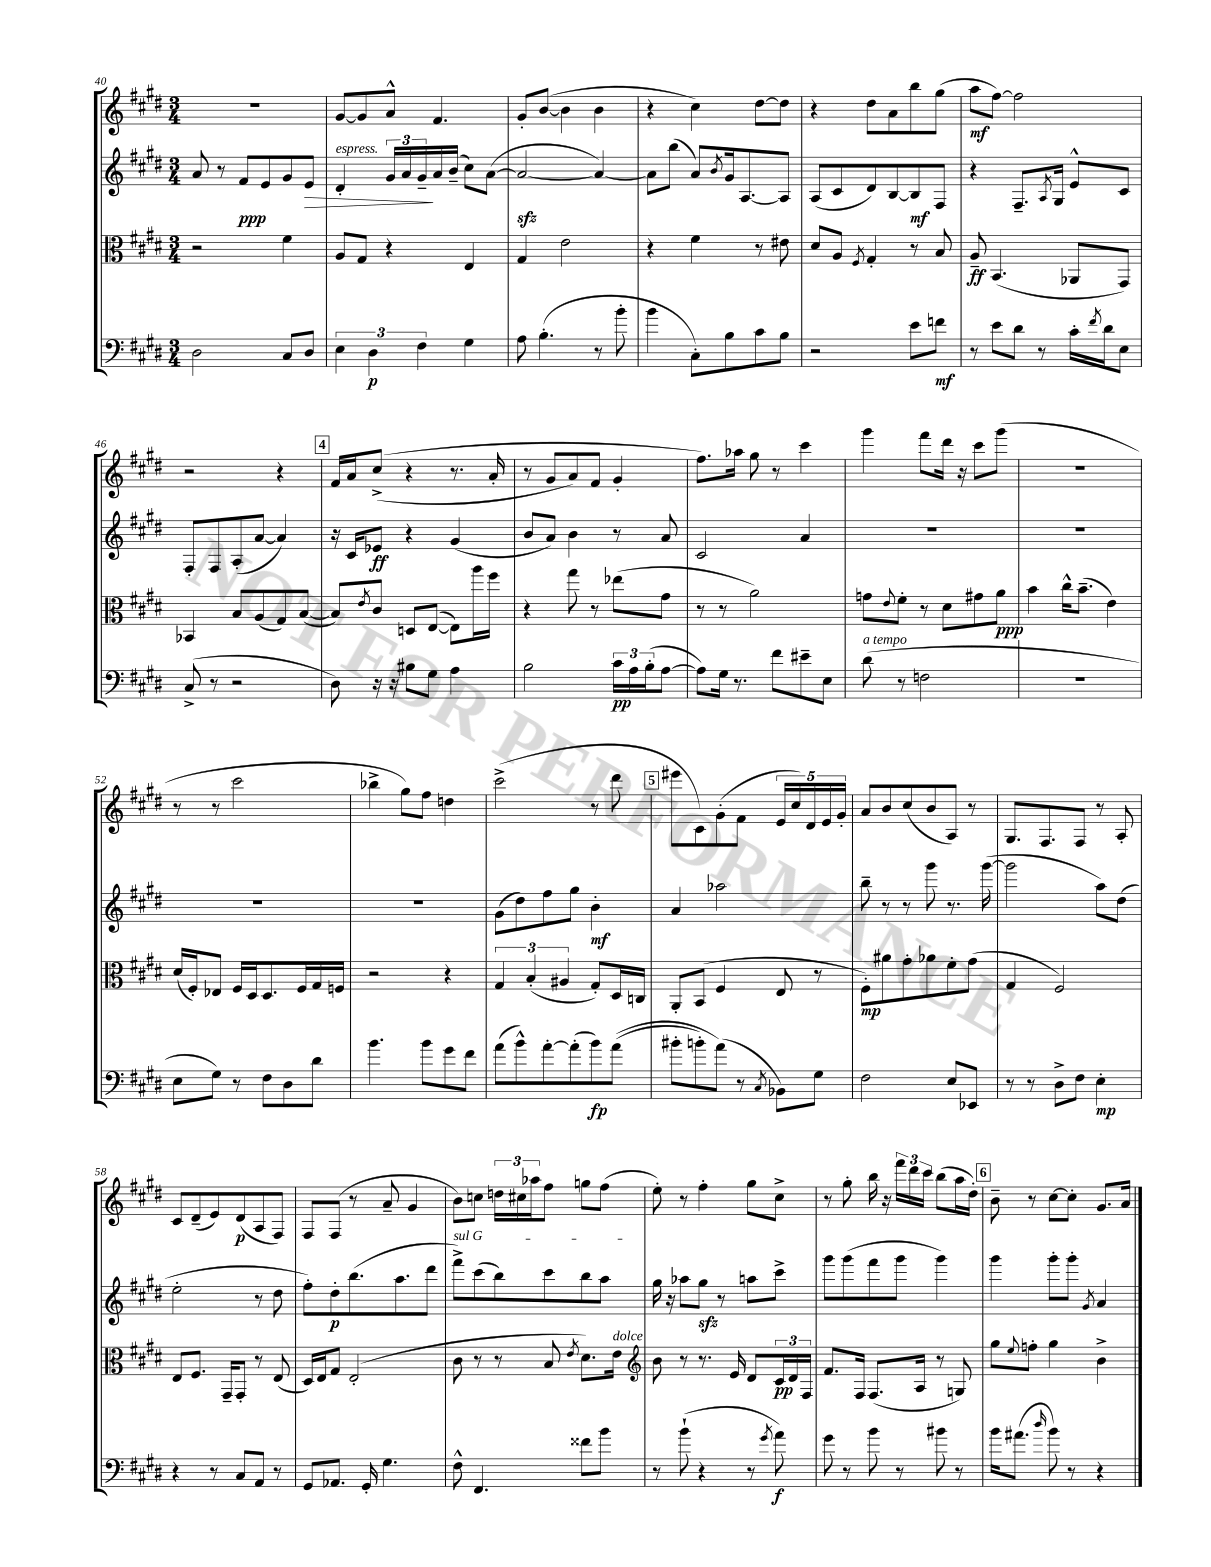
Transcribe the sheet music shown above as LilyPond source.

<<
\new StaffGroup <<
\new Staff = "s0" {
    \clef treble \key e \major \numericTimeSignature \time 3/4
    R2. |
    gis'8~ gis'8 a'8-^ fis'4. |
    gis'8-. b'8~( b'4 b'4 |
    r4 cis''4) dis''8~ dis''8 |
    r4 dis''8 a'8 b''8 gis''8( |
    a''8\mf fis''8~) fis''2 |
    r2 r4 |
    \mark \markup { \box "4" } fis'16 a'16 cis''8->(\( r4 r8. a'16-. |
    r8 gis'8 a'8) fis'8 gis'4-. |
    fis''8.\) aes''16 gis''8 r8 cis'''4 |
    gis'''4 fis'''8 dis'''16 r16 cis'''8 gis'''8( |
    R2. |
    r8 r8 cis'''2 |
    bes''4-> gis''8) fis''8 d''4 |
    cis'''2->( r8 dis'''8 |
    \mark \markup { \box "5" } eis'''8 cis'8) gis'8-.( fis'8 \tuplet 5/4 { e'16 cis''16) dis'16 e'16 gis'16-. } |
    a'8 b'8 cis''8( b'8 a8) r8 |
    gis8. fis8. fis8 r8 a8-. |
    cis'8 dis'8--( e'8) dis'8\p( a8 fis8) |
    fis8 fis8( r8 a'8-- gis'4 |
    b'8) c''8 \tuplet 3/2 { d''16 cis''16 aes''16 } fis''8 g''8 fis''8( |
    e''8-.) r8 fis''4-. gis''8 cis''8-> |
    r8 gis''8-. b''16 r16 \tuplet 3/2 { fis'''16 dis'''16 cis'''16 } b''8( a''16 dis''16-.) |
    \mark \markup { \box "6" } b'8-- r8 cis''8~ cis''8-. gis'8. a'16 \bar "|." |
}
\new Staff = "s1" {
    \clef treble \key e \major \numericTimeSignature \time 3/4
    a'8 r8 fis'8\ppp e'8 gis'8 e'8\> |
    dis'4-.^\markup { \italic "espress." } \tuplet 3/2 { gis'16 a'16 gis'16--\! } a'16 b'16--( cis''8) a'8~( |
    a'2~\sfz a'4~) |
    a'8 b''8( a'8) \acciaccatura { b'8 } gis'16 a8.~ a8 |
    a8( cis'8 dis'8) b8~ b8\mf fis8 |
    r4 fis8.-- \acciaccatura { a8 } gis16 e'8-^ cis'8 |
    fis8-. fis8 a8-.( a'8~ a'4) |
    \mark \markup { \box "4" } r16 cis'16 ees'8\ff r4 gis'4( |
    b'8 a'8) b'4 r8 a'8 |
    cis'2 a'4 |
    R2. |
    R2. |
    R2. |
    R2. |
    gis'8( dis''8) fis''8 gis''8 b'4-.\mf |
    \mark \markup { \box "5" } a'4 aes''2 |
    b''8-- r8 r8 gis'''8 r8. gis'''16~( |
    gis'''2 a''8) dis''8( |
    e''2-. r8 dis''8 |
    fis''8-.) dis''8-.\p b''8.( a''8. dis'''8 |
    \once \override TextSpanner.bound-details.left.text = \markup { \italic "sul G" } fis'''8->\startTextSpan) cis'''8( b''8) cis'''8 b''8 a''8 |
    gis''16\stopTextSpan r16 aes''8 gis''8\sfz r8 a''8 cis'''8-> |
    gis'''8 gis'''8( fis'''8 gis'''8 gis'''4) |
    \mark \markup { \box "6" } gis'''4 gis'''8-. gis'''8-. \acciaccatura { gis'8 } a'4 \bar "|." |
}
\new Staff = "s2" {
    \clef alto \key e \major \numericTimeSignature \time 3/4
    r2 fis'4 |
    a8 gis8 r4 e4 |
    gis4 e'2 |
    r4 fis'4 r8 eis'8 |
    dis'8 a8 \acciaccatura { fis8 } gis4-. r8 b8 |
    a8--\ff b,4.( aes,8 gis,8) |
    bes,4 b8 a8( gis8) b8~( |
    \mark \markup { \box "4" } b8) \acciaccatura { e'8 } cis'8 d8 e8~( e8) a''16 fis''16 |
    r4 gis''8 r8 ees''8( gis'8 |
    r8 r8 a'2) |
    g'8 \appoggiatura { e'8 } fis'8-. r8 dis'8 gis'8 a'8\ppp |
    b'4 cis''16-^ b'8.--( e'4) |
    dis'16( fis16-.) ees8 fis16 dis16 dis8. fis16 gis16 f16 |
    r2 r4 |
    \tuplet 3/2 { gis4 b4-.( ais4 } gis8-.) dis16 c16 |
    \mark \markup { \box "5" } a,8-. b,8( fis4 e8 r8 |
    fis8-.\mp) ais'8 gis'8-. aes'8 fis'8-. gis'8( |
    gis4 fis2) |
    e8 fis8. gis,16-- gis,8-. r8 e8( |
    dis16) e16 gis8 e2-.( |
    cis'8 r8 r8 b8 \acciaccatura { e'8 } dis'8.) e'16^\markup { \italic "dolce" } |
    \clef treble b'8 r8 r8. e'16 dis'8 \tuplet 3/2 { cis'16\pp dis'16 fis16 } |
    fis'8. fis16 fis8.( a16 r8 g8) |
    \mark \markup { \box "6" } gis''8 \appoggiatura { e''8 } f''8-. gis''4 b'4-> \bar "|." |
}
\new Staff = "s3" {
    \clef bass \key e \major \numericTimeSignature \time 3/4
    dis2 cis8 dis8 |
    \tuplet 3/2 { e4 dis4\p fis4 } gis4 |
    a8 b4.-.( r8 b'8-. |
    b'4 cis8-.) b8 cis'8 b8 |
    r2 e'8 f'8\mf |
    r8 e'8 dis'8 r8 cis'16-. \acciaccatura { fis'8 } dis'16 e8 |
    cis8->( r8 r2 |
    \mark \markup { \box "4" } dis8) r16 r16 bis8 gis8 a4 |
    b2 \tuplet 3/2 { cis'16\pp a16 b16-.( } a8~ |
    a8) gis16 r8. fis'8 eis'8-- e8 |
    dis'8^\markup { \italic "a tempo" }( r8 f2 |
    R2. |
    e8 gis8) r8 fis8 dis8 dis'8 |
    b'4. b'8 gis'8 fis'8 |
    a'8( b'8-^) a'8~-. a'8-.( b'8\fp) a'8(\( |
    \mark \markup { \box "5" } bis'8-. b'8-.) a'8(\) r8 \acciaccatura { cis8 } bes,8) gis8 |
    fis2 e8 ees,8 |
    r8 r8 dis8-> fis8 e4-.\mp |
    r4 r8 cis8 a,8 r8 |
    gis,8 aes,8. gis,16-. gis4. |
    fis8-^ fis,4. fisis'8 b'8 |
    r8 b'8-!( r4 r8 \acciaccatura { gis'8 } a'8\f) |
    gis'8 r8 b'8 r8 bis'8 r8 |
    \mark \markup { \box "6" } b'16 ais'8.( \grace { dis''16 } b'8) r8 r4 \bar "|." |
}
>>
>>
\layout { \context { \Score currentBarNumber = #40 } }
